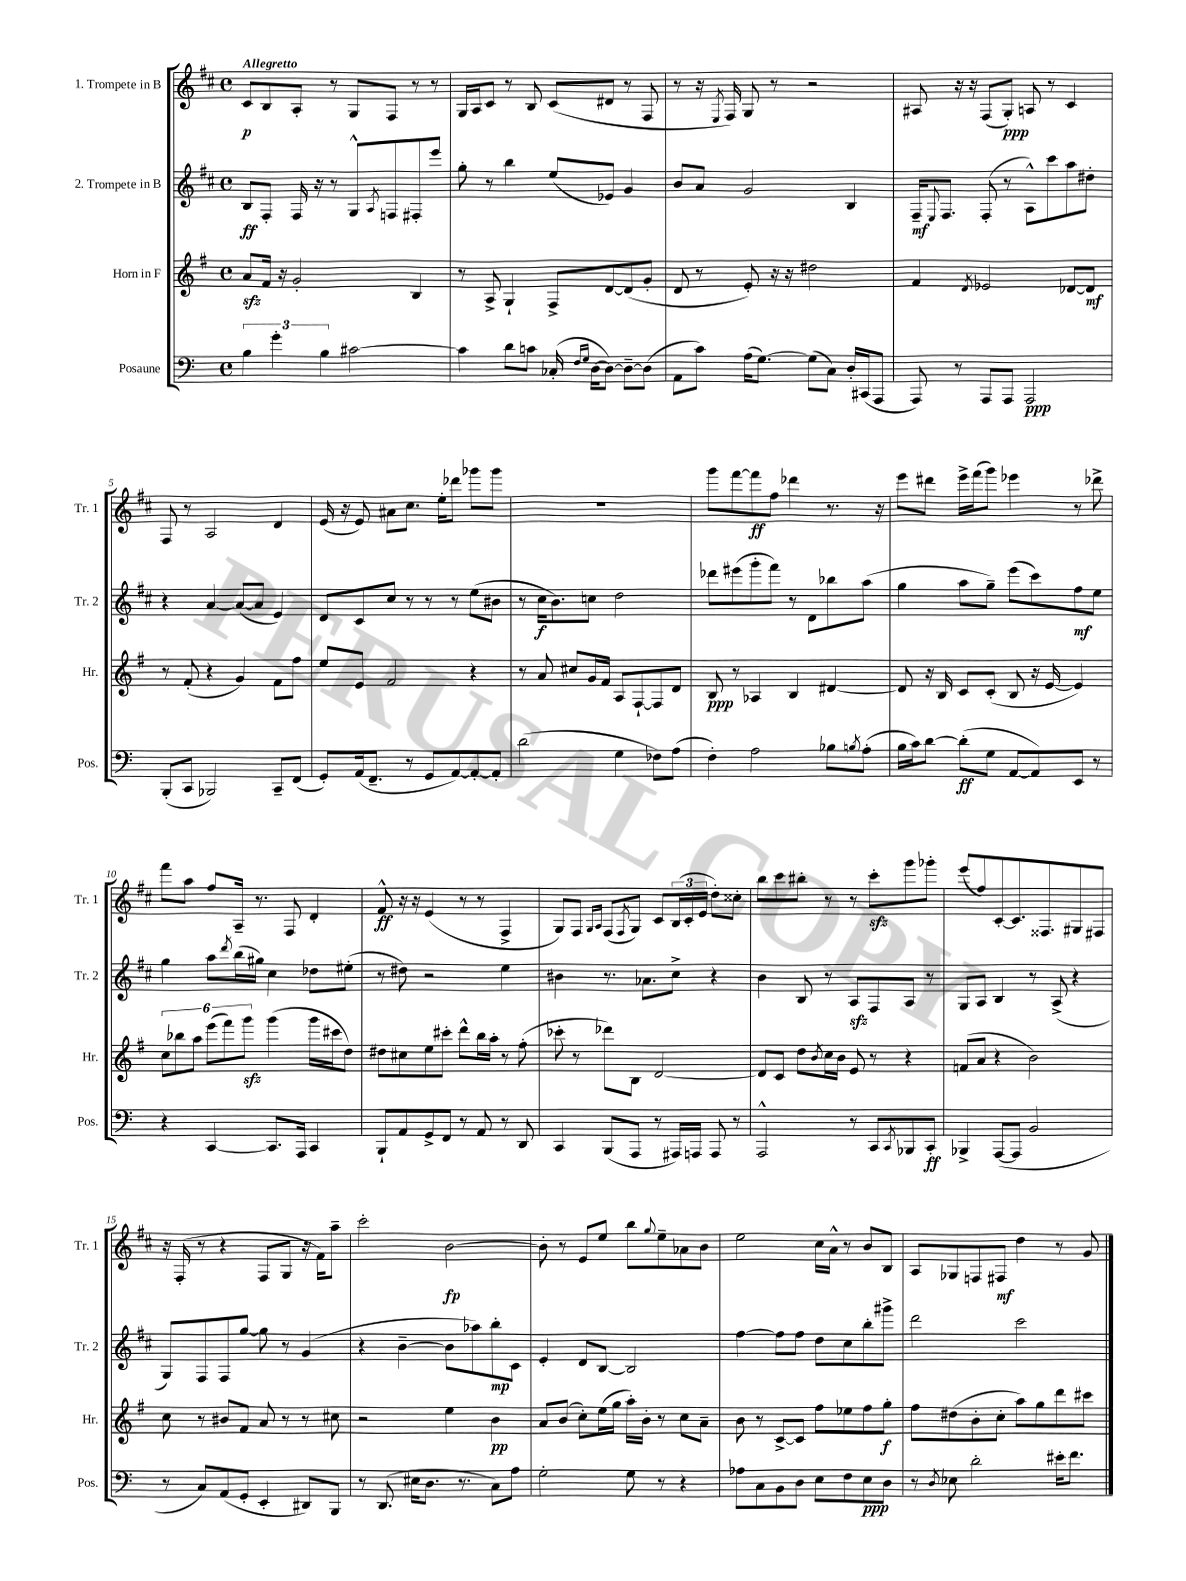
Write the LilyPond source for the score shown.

<<
\new StaffGroup <<
\new Staff = "s0" \with { instrumentName = "1. Trompete in B" shortInstrumentName = "Tr. 1" } {
    \clef treble \key d \major \defaultTimeSignature \time 4/4 \tempo "Allegretto"
    cis'8\p b8 a8-. r8 g8 fis8 r8 r8 |
    g16 a16 cis'8 r8 b8 cis'8( dis'8 r8 fis8 |
    r8 r16 \acciaccatura { e8 } fis16) g8 r8 r2 |
    ais8 r16 r16 fis8( g8-.\ppp) a8 r8 cis'4 |
    fis8 r8 a2 d'4 |
    e'16( r16 e'8) ais'8 cis''8. e''16-. des'''8 ges'''8 ges'''8 |
    R1 |
    g'''8 fis'''8~ fis'''8\ff fis''8 des'''4 r8. r16 |
    e'''8 dis'''8 e'''16-> fis'''16( g'''8) ees'''4 r8 des'''8-> |
    fis'''8 a''8 fis''8 a16-- r8. fis8 d'4-. |
    fis'8-^\ff r16 r16 e'4( r8 r8 fis4-> |
    g8) fis8 \grace { g16 a16 } fis8( \acciaccatura { fis8 } g8) cis'8 \tuplet 3/2 { b16( cis'16-. e'16 } d''8-.) cisis''8-. |
    b''8 cis'''8 bis''8-. r8 r8 cis'''8-.\sfz g'''8 ges'''8-. |
    e'''8( fis''8) cis'8~-. cis'8. fisis8. gis8 fis8 |
    r16 fis16-.( r8 r4 fis8 g8 r16 fis'16) a''8-- |
    cis'''2-. b'2~\fp |
    b'8-. r8 e'8 e''8 b''8 \appoggiatura { g''8 } e''8-- aes'8 b'8 |
    e''2 cis''16 a'16-^ r8 b'8 b8 |
    a8 ges8 f8 fis8\mf d''4 r8 g'8 \bar "|." |
}
\new Staff = "s1" \with { instrumentName = "2. Trompete in B" shortInstrumentName = "Tr. 2" } {
    \clef treble \key d \major \defaultTimeSignature \time 4/4
    b8\ff fis8-. fis16 r16 r8 g8-^ \acciaccatura { a8 } f8 fis8-. e'''8 |
    g''8-. r8 b''4 e''8( ees'8) g'4 |
    b'8 a'8 g'2 b4 |
    fis16--\mf \appoggiatura { e8 } fis8. fis8-.( r8 a8-^) cis'''8 a''8 dis''8-. |
    r4 a'4~ a'8~( a'8 e'4) |
    d'8 cis'8 cis''8 r8 r8 r8 e''8( bis'8 |
    r8 cis''16\f b'8.) c''8 d''2 |
    des'''8 eis'''8( g'''8-. fis'''8) r8 d'8 bes''8 a''8( |
    g''4 a''8 g''8--) e'''8( cis'''8) fis''8\mf e''8 |
    g''4 a''8 \acciaccatura { d'''8 } b''16( gis''16) cis''4 des''8 eis''8-.( |
    r8 dis''8) r2 e''4 |
    bis'4 r8. aes'8. cis''8-> r4 |
    b'4 b8 r8 a8\sfz fis8 a8 r8 |
    g8 a8 b4 r8 a8->( r4 |
    g8) fis8 fis8 g''8~ g''8 r8 g'4( |
    r4 b'4~-- b'8 aes''8) b''8-.\mp cis'8 |
    e'4-. d'8 b8~ b2 |
    fis''4~ fis''8 fis''8 d''8 cis''8 b''8-. gis'''8-> |
    d'''2 cis'''2 \bar "|." |
}
\new Staff = "s2" \with { instrumentName = "Horn in F" shortInstrumentName = "Hr." } {
    \clef treble \key g \major \defaultTimeSignature \time 4/4
    a'8\sfz fis'16 r16 g'2-. b4 |
    r8 a8-> g4-! fis8-> d'8~ d'8( g'8-. |
    d'8 r8 e'8-.) r16 r16 dis''2 |
    fis'4 \acciaccatura { d'8 } ees'2 des'8~ des'8\mf |
    r8 fis'8-.( r4 g'4) fis'8 fis''8 |
    e''8 e'8 fis'2 r4 |
    r8 a'8 cis''8 g'16 fis'16 a8 fis8~-! fis8 d'8 |
    b8\ppp r8 aes4 b4 dis'4~ |
    dis'8 r16 b16 c'8 c'8-.( b8 r16 e'16~ e'4) |
    \tuplet 6/4 { c''8 bes''8 a''8 e'''8( fis'''8) g'''8\sfz } g'''4( g'''16 cis'''16 d''8) |
    dis''8 cis''8 e''8 cis'''8-. d'''8-^ b''16 a''16-. r8 fis''8-.( |
    ces'''8-. r8 des'''8) b8 d'2~ |
    d'8 c'8 d''8 \acciaccatura { b'8 } c''16 b'16 e'8 r8 r4 |
    f'8( a'8 r4 b'2) |
    c''8 r8 bis'8 fis'8 a'8 r8 r8 cis''8 |
    r2 e''4 b'4\pp |
    a'8 b'8( c''8-.) e''16( g''16 a''16-.) b'16-. r8 c''8 a'8-- |
    b'8 r8 c'8~-> c'8 fis''8 ees''8 fis''8 g''8-.\f |
    fis''8 dis''8( b'8-. c''8-. a''8) g''8 d'''8 cis'''8 \bar "|." |
}
\new Staff = "s3" \with { instrumentName = "Posaune" shortInstrumentName = "Pos." } {
    \clef bass \key c \major \defaultTimeSignature \time 4/4
    \tuplet 3/2 { b4 g'4-. b4 } cis'2~ |
    cis'4 d'8 c'8 ces16-.( \grace { f16 g16 } d16~ d8~) d8~-- d8( |
    a,8 c'8) a16( g8.~) g8( c8) d16-. cis,16( a,,8 |
    a,,8) r8 a,,8 a,,8 a,,2\ppp |
    b,,8-.( c,8 bes,,2) c,8-- f,8( |
    g,8-.) a,16( f,8.-- r8 g,8 a,8~) a,8~-. a,8-. |
    d'2( g4 fes8) a8( |
    f4-.) a2 bes8 \acciaccatura { b8 } a8-.( |
    b16 c'16) d'8~ d'8-.\ff( g8 a,8~ a,8) e,8 r8 |
    r4 c,4~ c,8. a,,16 c,4 |
    b,,8-! a,8 g,8-> f,8 r8 a,8 r8 d,8 |
    c,4 b,,8( a,,8 r8 ais,,16) a,,16 a,,8 r8 |
    a,,2-^ r8 c,8 \acciaccatura { c,8 } bes,,8 c,8-.\ff |
    bes,,4-> a,,8~( a,,8 b,2 |
    r8 c8) a,8( g,8-. e,4-. dis,8) b,,8 |
    r8 d,8.( eis16 d8. r8. c8) a8 |
    g2-. g8 r8 r4 |
    aes8 c8 b,8 d8 e8 f8 e8\ppp d8 |
    r8 \acciaccatura { d8 } ees8 d'2-. eis'16-. f'8. \bar "|." |
}
>>
>>
